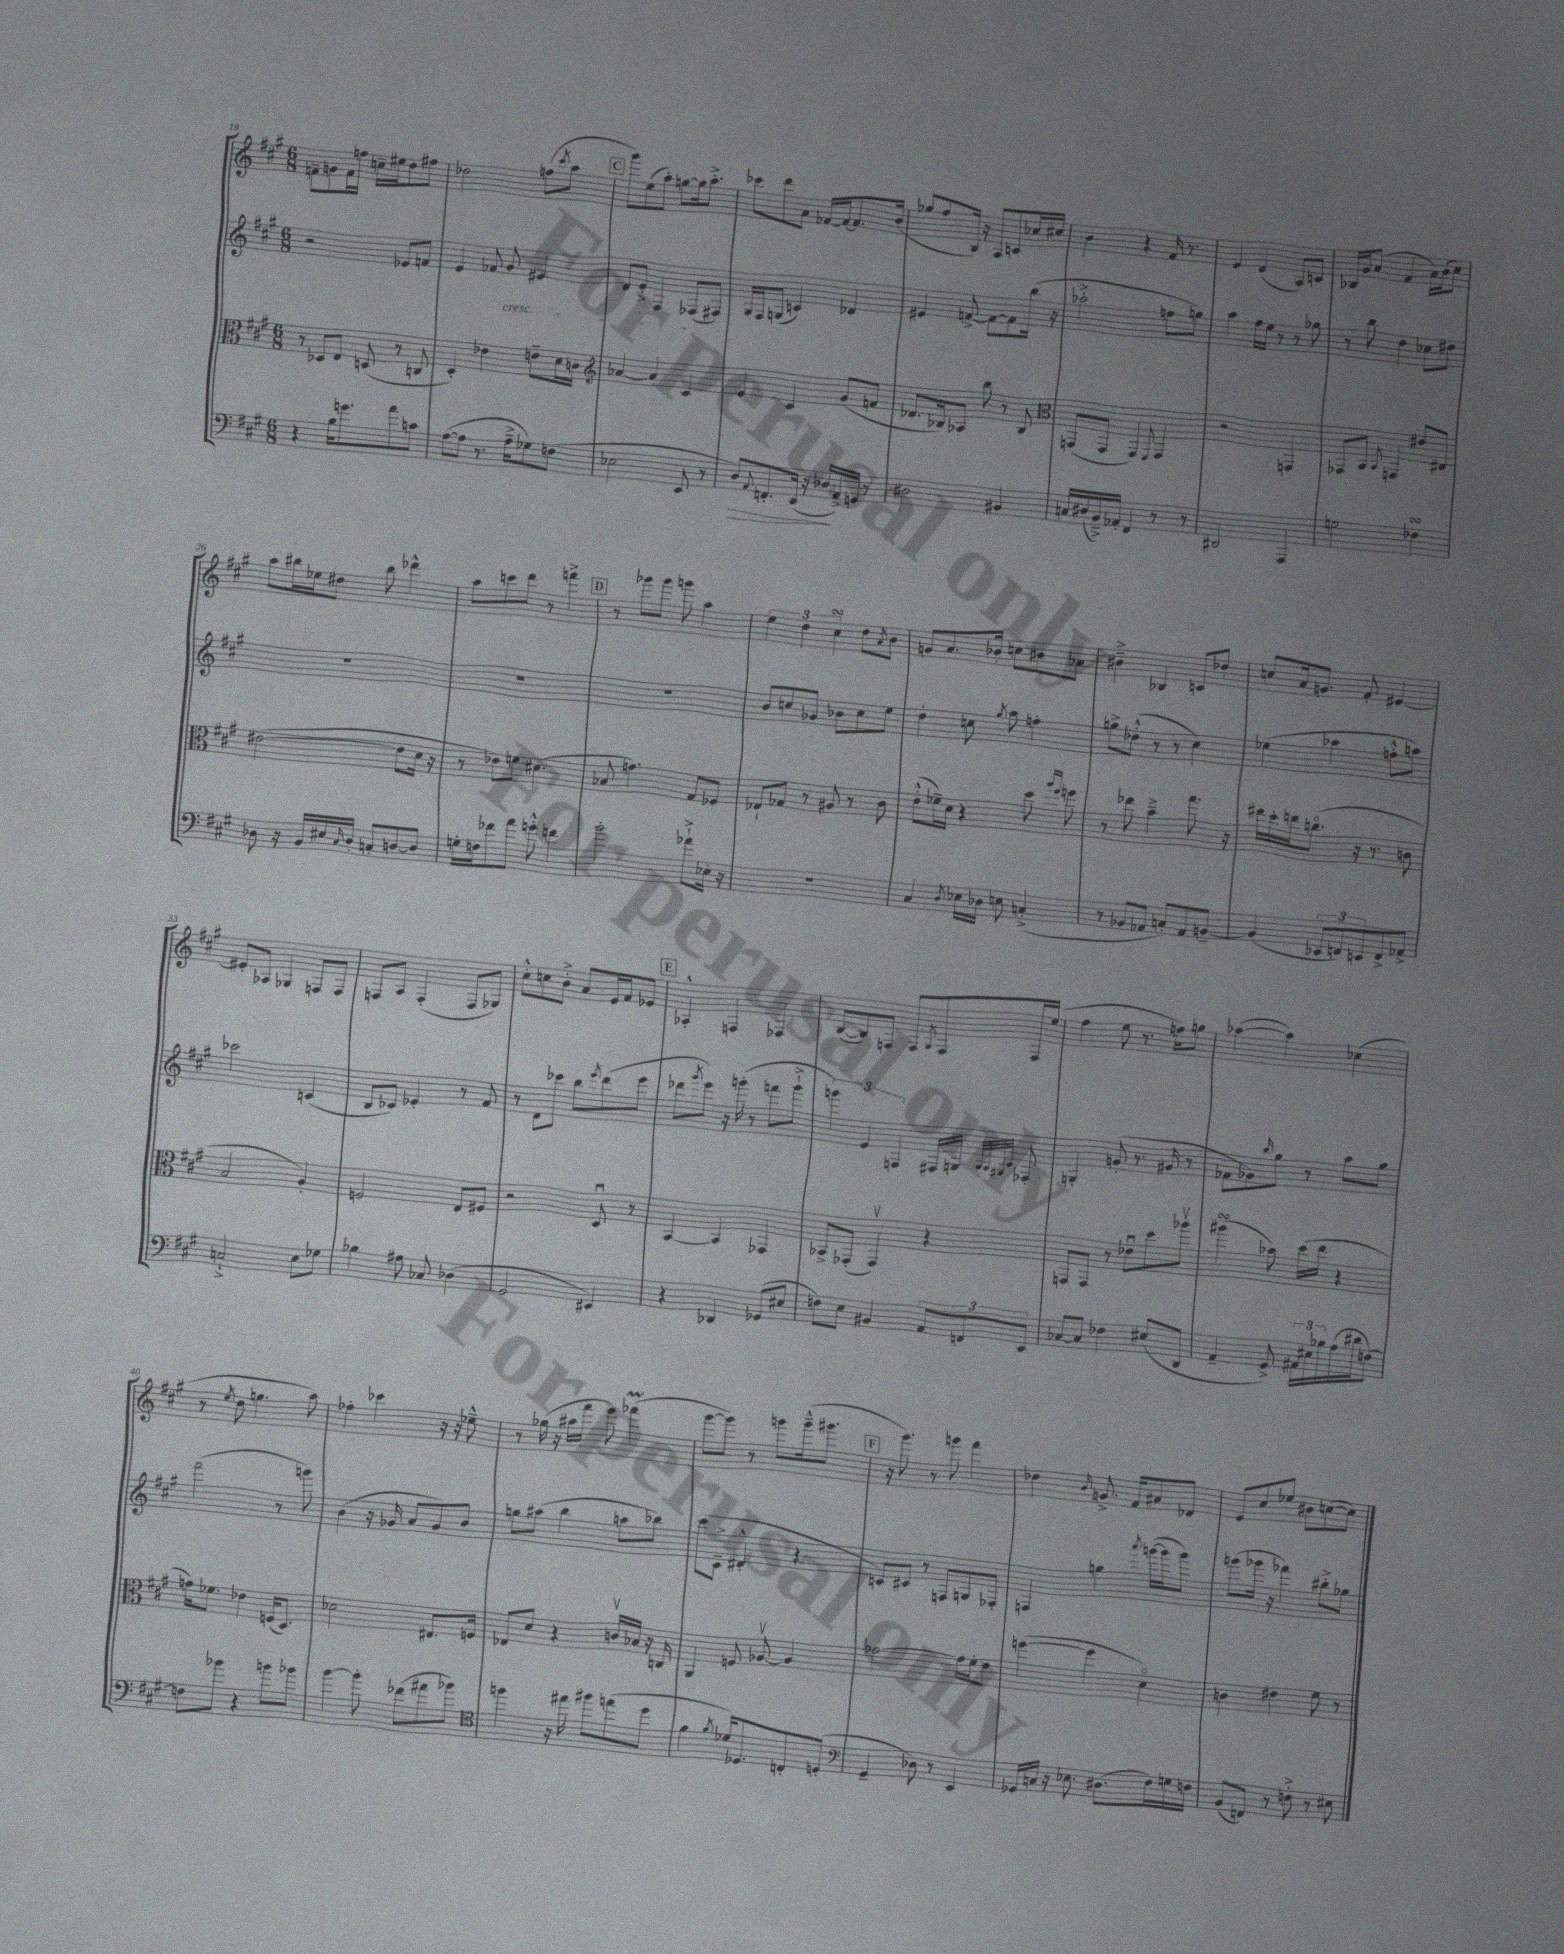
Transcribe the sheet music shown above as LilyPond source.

<<
\new StaffGroup <<
\new Staff = "s0" {
    \clef treble \key a \major \numericTimeSignature \time 6/8
    f'8-- g'8 f'16 f''16 c''16-- eis''16 d''8 fis''8 |
    des''2 f''8( \acciaccatura { cis'''8 } a''8 |
    \mark \markup { \box "C" } gis'''8) e''8( a''8-.) g''8~ g''16 a''8.-.-> |
    ces'''8 d'''8 a'8 fes'16~ fes'16~ fes'8. b'16( |
    ges''8 fis''8 b16) r16 a8 c'8 ces''16 cis''16 |
    b'4 r4 fis'16 r8. |
    e'4 d'4( a8) c'8 |
    bes16 gis'16 a'8( fis'4 a'16) b'16( cis''8) |
    a''8 bis''16 ees''16 dis''8 bis''8 des'''4-^ |
    a''8 c'''8 d'''8 r8 f'''4-> |
    \mark \markup { \box "D" } r8 ges'''8 ges'''8 g'''8 a''4 |
    \tuplet 3/2 { e''4 d''4 cis''4\turn } d''8 \acciaccatura { a'8 } b'8 |
    g'8 a'8. bes'16-. c''8 bis'8 aes'8 |
    bis'4---> bes4 c'8 des''8-. |
    c''8 a'16 g'8. fis'8-. eis'4~ |
    eis'8-. aes8 ges4 f8 f8 |
    f8 a8 f4-.( f8 ges8) |
    cis''8-.-^ c''8 b'8-.-> a'8 e'16 fis'16 ees'8 |
    \mark \markup { \box "E" } aes4-.-^ f4 fes4 |
    b8~( b8) f8 f8 \acciaccatura { gis8 } f8 f16 e''16( |
    fis''4 e''8 r8. f''16) g''8 |
    aes''4~( aes''4) ces''4( |
    r8 \acciaccatura { e''8 } d''8 g''4. a''8) |
    fes''4-. ces'''4 r16 r16 ees''8---^ |
    r8 ges''16( r16 ais''16 fis'''16 e'''8) fes'''4\prall( |
    gis'''8~ gis'''8) r8 g'''8 g'''16---^( gis'''8. |
    \mark \markup { \box "F" } r16 gis'''8.) r8 g'''8 fis'''4 |
    des''4 \grace { b'16 } g'8.-> fis'16 ais'8 des'8 |
    e'8 cis''8 ees''8 bis'8 c''8~( c''8) \bar "|." |
}
\new Staff = "s1" {
    \clef treble \key a \major \numericTimeSignature \time 6/8
    r2 ees'8 f'8 |
    e'4 fes'8 gis'8\cresc eis'4 |
    \mark \markup { \box "C" } d'8 e'8-.-> fis4 fes8\!( fis8) |
    gis16 fis16 g8( c'4) des'4 |
    eis'4 f'8~-> f'8~ f'8 b''16( r16 |
    aes''2-.-> f''8 g''8) |
    a''4 fis''16 e''16 r8 r8 ges''8 |
    r8 b''8 d''4 ces''8 dis''8 |
    R2. |
    R2. |
    \mark \markup { \box "D" } R2. |
    b'8 c''8 ges'8 bes'8 c''8 e''8 |
    d''4-. c''8 \acciaccatura { gis''8 } a''8 f''4-. |
    g''8-> des''8-.-^( r8 r8 cis''4) |
    ees''4( aes''4 f''8-.-^ a''8) |
    ces'''2 c'4( |
    b8 ces'8) ees'4-. r8 fis'8 |
    r8 d'8 ces'''8 b''8 \acciaccatura { e'''8 } d'''8( e'''8 |
    \mark \markup { \box "E" } des'''8 \acciaccatura { gis'''8 } e'''8) r16 g'''16-.( r8 f'''8 g'''8-!-> |
    \tuplet 3/2 { g'''4) e'4 f4 } fis16 g16 \grace { a32 a32 gis32 cis'32 } fes8-. |
    g4-. g'8-.( r8. gis'16 r8 |
    fes'8 ges'8) \grace { b''16 } gis''8 r8 a''8 gis''8 |
    fis'''2( r8 g'''8) |
    b'4( r16 ges'16 a'8 ges'8) b'8 |
    g''8 ais''8( b''4 a''8 bes''8) |
    cis'''8( cis'8---> dis'4-.-^ r4 |
    \mark \markup { \box "F" } c'8) cis'8 r8 f8 g8 fes8-. |
    f4 g''4 \acciaccatura { a'''8 } g'''16~( g'''16 g'''8) |
    g'''8( ges'''16 r16 fes'''4) bis''8-.-> ges''8 \bar "|." |
}
\new Staff = "s2" {
    \clef alto \key a \major \numericTimeSignature \time 6/8
    r8 des8 e8 d8( r8 c8 |
    d4-.) ees'4 e'8-- d'16 c'16 |
    \mark \markup { \box "C" } \clef treble aes'4~ aes'4 cis'4 |
    e'4 cis'4 gis'8( f'8 |
    des'8. bes16) aes8 b''8 r8 bes8 |
    \clef alto g,8( g,8 g,4) \appoggiatura { fis,8 } g,4 |
    r2 g,4 |
    ges,8 b,8 \acciaccatura { b,8 } g,4 eis'8 eis8 |
    eis'2~( eis'8 d'16 r16 |
    r8 ees'8) f'8 dis'4.( |
    \mark \markup { \box "D" } bes8 g'4.) gis8 fes8 |
    ees8-! ges8 r8 ais8 r8 cis'8 |
    e'8-.-^( fes'16--) d'16 r4 d''8 \grace { a''16 fis''16 } f''8 |
    r8 ees''8 b'4---> gis''8. r16 |
    eis''16 d''16-. e''16 c''8.\flageolet( r16 r8. c'8 |
    b2 a4-.) |
    f2 e8 fis8 |
    r2 d8\downbow r8 |
    \mark \markup { \box "E" } b,4~ b,4 ges,4 |
    bes,8-> ges,8-.( ges,4\upbow) r4 |
    g,8 g,8 r8 ees'8\downbow d''8 aes''8\upbow |
    ais''4\turn( bes'8) d''16( e''16 r4 |
    g'16) fes'8. ees'4 f16( d8.) |
    des'2 eis8. f16 |
    ees8 d'8 r4 c'16\upbow bes16 r16 c16 |
    a,4 f8 aes8~\upbow aes4 |
    \mark \markup { \box "F" } ges'2~ ges'16 fis'16-. e'8 |
    f''4~( f''4 d'4\flageolet) |
    c'4 eis'4 fis'8 r8 \bar "|." |
}
\new Staff = "s3" {
    \clef bass \key a \major \numericTimeSignature \time 6/8
    r4 b16 g'8. a'8 c'8 |
    a8~( a8 r8. a16---> ges8) f8( |
    \mark \markup { \box "C" } ees2 e,8 r8 |
    d8\>) \appoggiatura { a,8 } f,8.-. e,16( r16 des16\! a,16->) g,16 r8 |
    dis2 bis,4 |
    c16 dis16( b,16--->) aes,16-. fis,4 r8 r8 |
    dis,2 a,,4 |
    g2 fes4\turn |
    des8 r16 b,16 eis16 \grace { cis16 } des16-. c8-. d8~ d8 |
    g16-. f16 fes'8 a'8 g'8-.-^ f'4 |
    \mark \markup { \box "D" } b'2-. aes'8-!-> ees16-. r16 |
    R2. |
    cis4 \acciaccatura { d8 } ees16 des16 e8 c4-.->( |
    r8 bes,8 aes,8 c8-.) aes,8 b,8~-- |
    b,4( \tuplet 3/2 { ees,8 f,8) e,8 } f,8-> aes,8-> |
    c2-!-> e8 ges8 |
    bes4 ais8 ces8 des4( |
    gis,2 eis,4) |
    \mark \markup { \box "E" } r4 des,4 ges,8( eis8 |
    f8) e8 bis,4 \tuplet 3/2 { a,8 f,8 e,8 } |
    ces8~ ces8 fes4 eis8( d,8 |
    a,4-- gis,8->) \tuplet 3/2 { ais,16 eis16 bes16 } a16( dis'16 f8~) |
    f8 bes'8 r4 b'8 bes'8 |
    b'4~ b'8-. fes'8( ais'8 bes'8) |
    \clef tenor f''4 r16 eis''16 fis''8 e''8( d''8 |
    fis'4 \acciaccatura { fis'8 } des'16) des8. c8-. d8-.( |
    \mark \markup { \box "F" } \clef bass gis,4-- des8) r8 e,4 |
    ges,16 c16 r16 ees8. dis8.( fis16) g16 f16 |
    b,8( f,8) r8 f8-.-> r8 eis8 \bar "|." |
}
>>
>>
\layout { \context { \Score currentBarNumber = #18 } }
